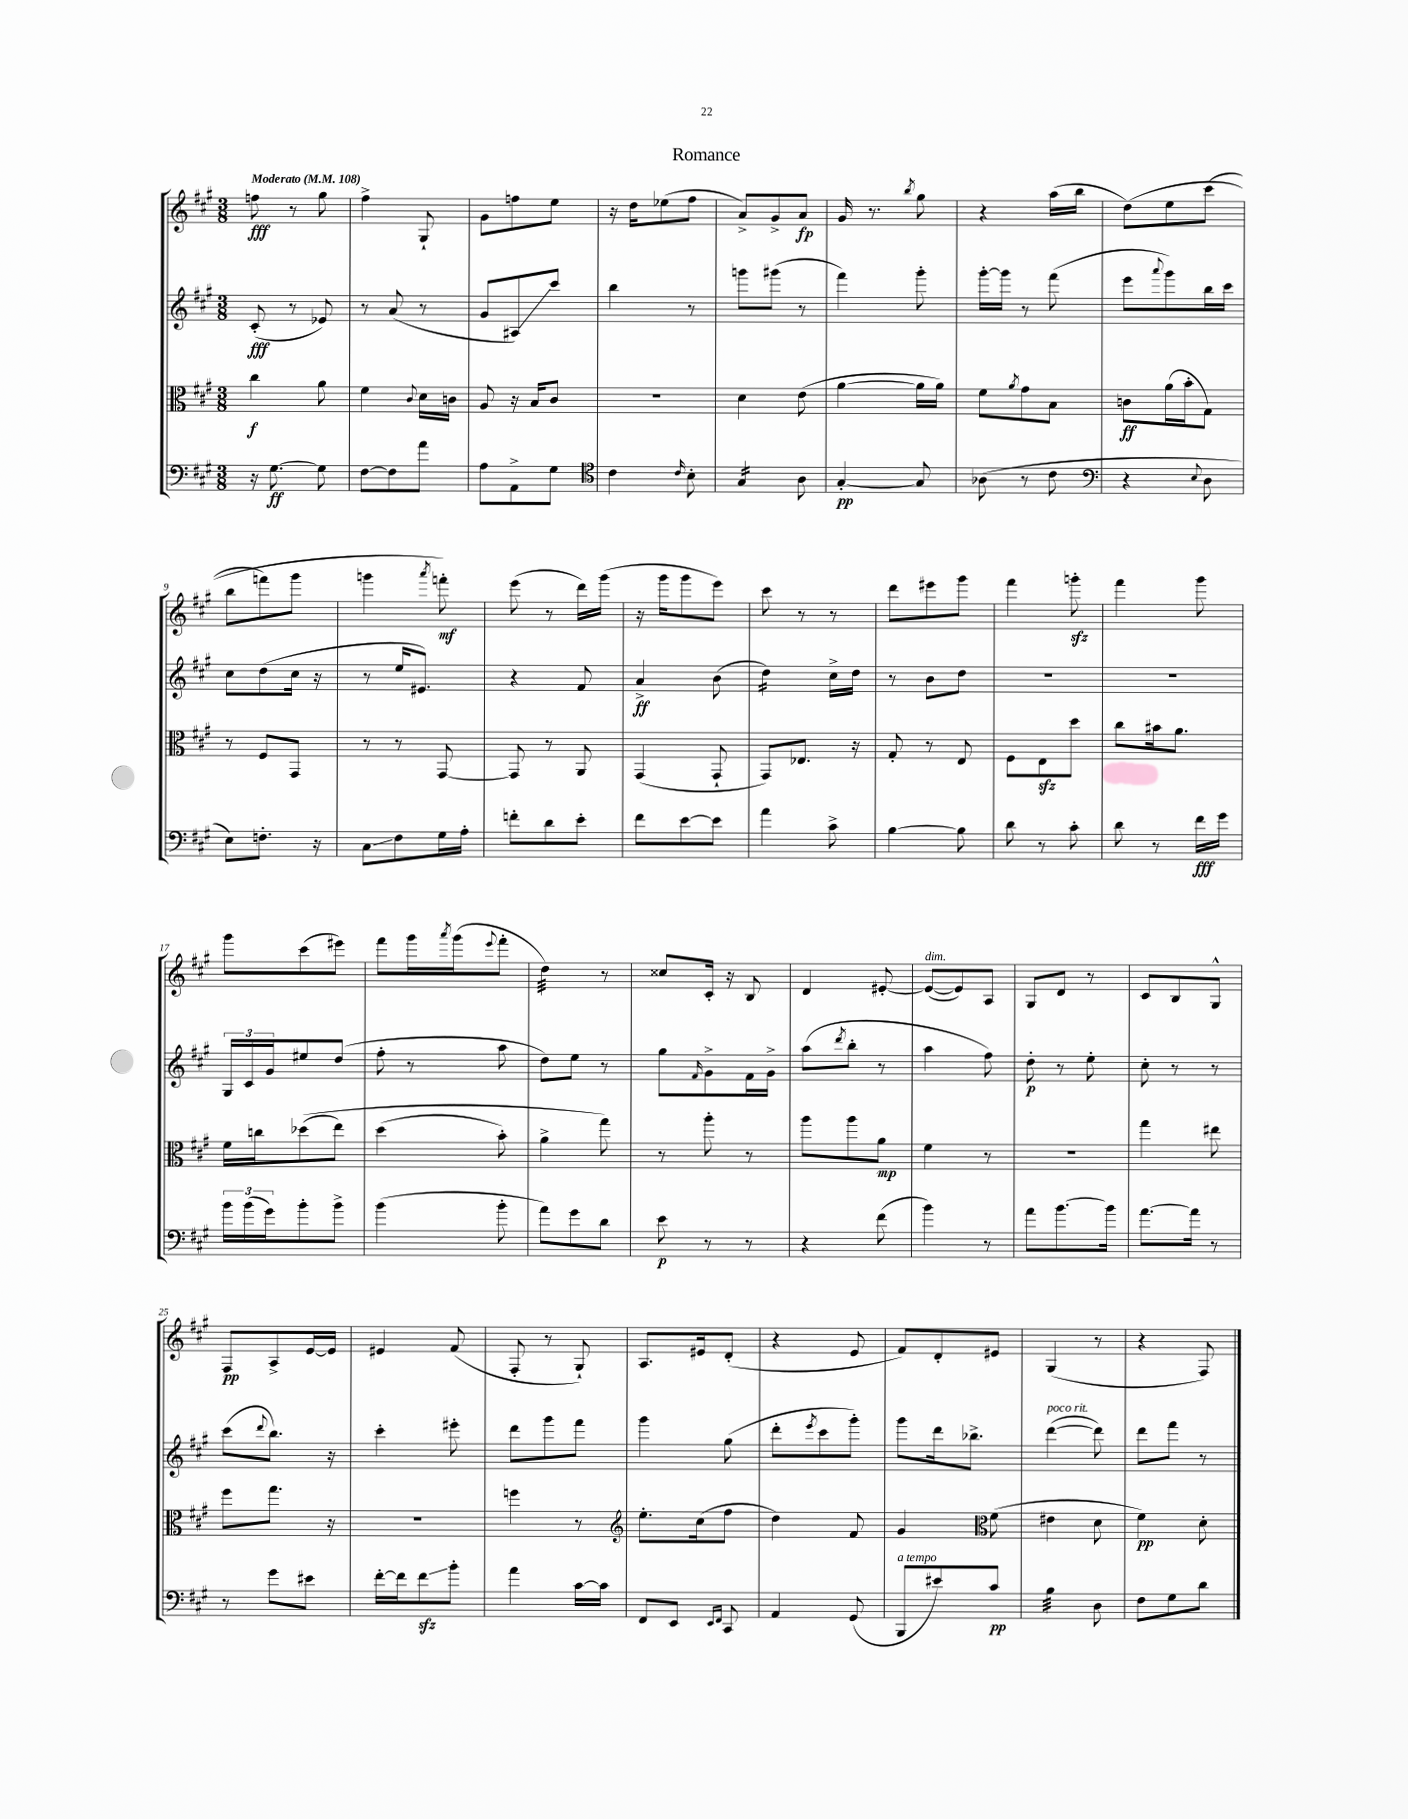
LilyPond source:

\header { title = "Romance" }
<<
\new StaffGroup <<
\new Staff = "s0" {
    \clef treble \key a \major \numericTimeSignature \time 3/8 \tempo "Moderato" 4 = 108
    f''8\fff r8 gis''8 |
    fis''4-> gis8-! |
    gis'8 f''8 e''8 |
    r16 d''16 ees''8( fis''8 |
    a'8->) gis'8-> a'8\fp |
    gis'16 r8. \acciaccatura { b''8 } gis''8 |
    r4 a''16( b''16 |
    d''8)\( e''8 cis'''8( |
    b''8 f'''8) gis'''8 |
    g'''4 \acciaccatura { a'''8 } f'''8-.\mf\) |
    e'''8( r8 d'''16) gis'''16( |
    r16 gis'''16 gis'''8 e'''8) |
    cis'''8 r8 r8 |
    d'''8 eis'''8 gis'''8 |
    fis'''4 g'''8-.\sfz |
    fis'''4 gis'''8 |
    gis'''8 cis'''8( eis'''8) |
    fis'''8 gis'''16 \acciaccatura { a'''8 } gis'''16( \appoggiatura { e'''8 } fis'''8-. |
    d''4:32) r8 |
    cisis''8 cis'16-. r16 b8 |
    d'4 eis'8~-. |
    eis'8~^\markup { \italic "dim." }( eis'8) a8 |
    gis8 d'8 r8 |
    cis'8 b8 gis8-^ |
    fis8\pp a8-> e'16~ e'16 |
    eis'4 fis'8( |
    fis8-. r8 gis8-!) |
    a8. eis'16 d'8-.( |
    r4 e'8 |
    fis'8) d'8-. eis'8 |
    gis4( r8 |
    r4 fis8) \bar "|." |
}
\new Staff = "s1" {
    \clef treble \key a \major \numericTimeSignature \time 3/8
    cis'8-.\fff( r8 ees'8) |
    r8 a'8( r8 |
    gis'8 ais8\glissando) cis'''8 |
    b''4 r8 |
    g'''8 gis'''8( r8 |
    fis'''4) gis'''8-. |
    gis'''16~-. gis'''16 r8 fis'''8( |
    e'''8 \appoggiatura { a'''8 } gis'''8) b''16 cis'''16 |
    cis''8 d''8( cis''16 r16 |
    r8 e''16 eis'8.) |
    r4 fis'8 |
    a'4->\ff b'8( |
    d''4:16) cis''16-> d''16 |
    r8 b'8 d''8 |
    R4. |
    R4. |
    \tuplet 3/2 { gis16 cis'16 gis'16 } eis''8 d''8( |
    fis''8-. r8 a''8 |
    d''8) e''8 r8 |
    gis''8 \grace { fis'16 } gis'8-> fis'16 gis'16-> |
    a''8( \acciaccatura { d'''8 } b''8-. r8 |
    a''4 fis''8) |
    d''8-.\p r8 e''8-. |
    cis''8-. r8 r8 |
    cis'''8( \appoggiatura { d'''8 } b''8.) r16 |
    cis'''4-. eis'''8-. |
    d'''8 gis'''8 fis'''8 |
    gis'''4 gis''8( |
    d'''8-. \acciaccatura { e'''8 } cis'''8 gis'''8-.) |
    gis'''8 d'''16 bes''8.-> |
    d'''4~^\markup { \italic "poco rit." }( d'''8) |
    d'''8 fis'''8 r8 \bar "|." |
}
\new Staff = "s2" {
    \clef alto \key a \major \numericTimeSignature \time 3/8
    cis''4\f a'8 |
    fis'4 \appoggiatura { cis'8 } d'16 c'16 |
    a8 r16 b16 cis'8 |
    R4. |
    d'4 e'8( |
    a'4~ a'16 a'16) |
    fis'8 \acciaccatura { a'8 } gis'8 b8 |
    c'8\ff a'16( b'16-. gis8) |
    r8 fis8 gis,8 |
    r8 r8 gis,8~ |
    gis,8 r8 a,8 |
    gis,4( gis,8-! |
    gis,8) ees8. r16 |
    gis8-. r8 e8 |
    fis8 e8\sfz d''8 |
    cis''8 bis'16 a'8. |
    fis'16 c''16 des''8(\( e''8) |
    d''4( b'8-.) |
    a'4-> gis''8\) |
    r8 a''8-. r8 |
    a''8 a''8 a'8\mp |
    fis'4 r8 |
    R4. |
    gis''4 eis''8 |
    fis''8 gis''8. r16 |
    R4. |
    f''4 r8 |
    \clef treble e''8.-. cis''16( fis''8 |
    d''4) fis'8 |
    gis'4 \clef alto fis'8( |
    eis'4 d'8 |
    fis'4\pp) d'8-. \bar "|." |
}
\new Staff = "s3" {
    \clef bass \key a \major \numericTimeSignature \time 3/8
    r16 gis8.~\ff gis8 |
    fis8~ fis8 a'8 |
    a8 a,8-> gis8 |
    \clef tenor cis'4 \grace { cis'16 } b8-. |
    gis4:16 a8 |
    gis4~-.\pp gis8 |
    aes8( r8 cis'8 |
    \clef bass r4 \appoggiatura { e8 } d8 |
    e8) f8.-. r16 |
    cis8\glissando fis8 gis16 a16-. |
    f'8-. d'8 e'8-. |
    fis'8 e'8~ e'8 |
    a'4 cis'8-> |
    b4~ b8 |
    d'8 r8 cis'8-. |
    d'8 r8 fis'16\fff gis'16 |
    \tuplet 3/2 { b'16 b'16( gis'16) } b'8-. b'8-> |
    b'4( b'8-. |
    a'8) gis'8 d'8 |
    e'8\p r8 r8 |
    r4 fis'8( |
    b'4) r8 |
    a'8 b'8.~ b'16 |
    a'8.~ a'16 r8 |
    r8 gis'8 eis'8 |
    fis'16~-. fis'16 fis'8\glissando\sfz b'8-. |
    a'4 cis'16~ cis'16 |
    fis,8 e,8 \grace { e,16 fis,16 } cis,8 |
    a,4 gis,8( |
    b,,8^\markup { \italic "a tempo" } eis'8) cis'8\pp |
    b4:32 d8 |
    fis8 gis8 d'8 \bar "|." |
}
>>
>>
